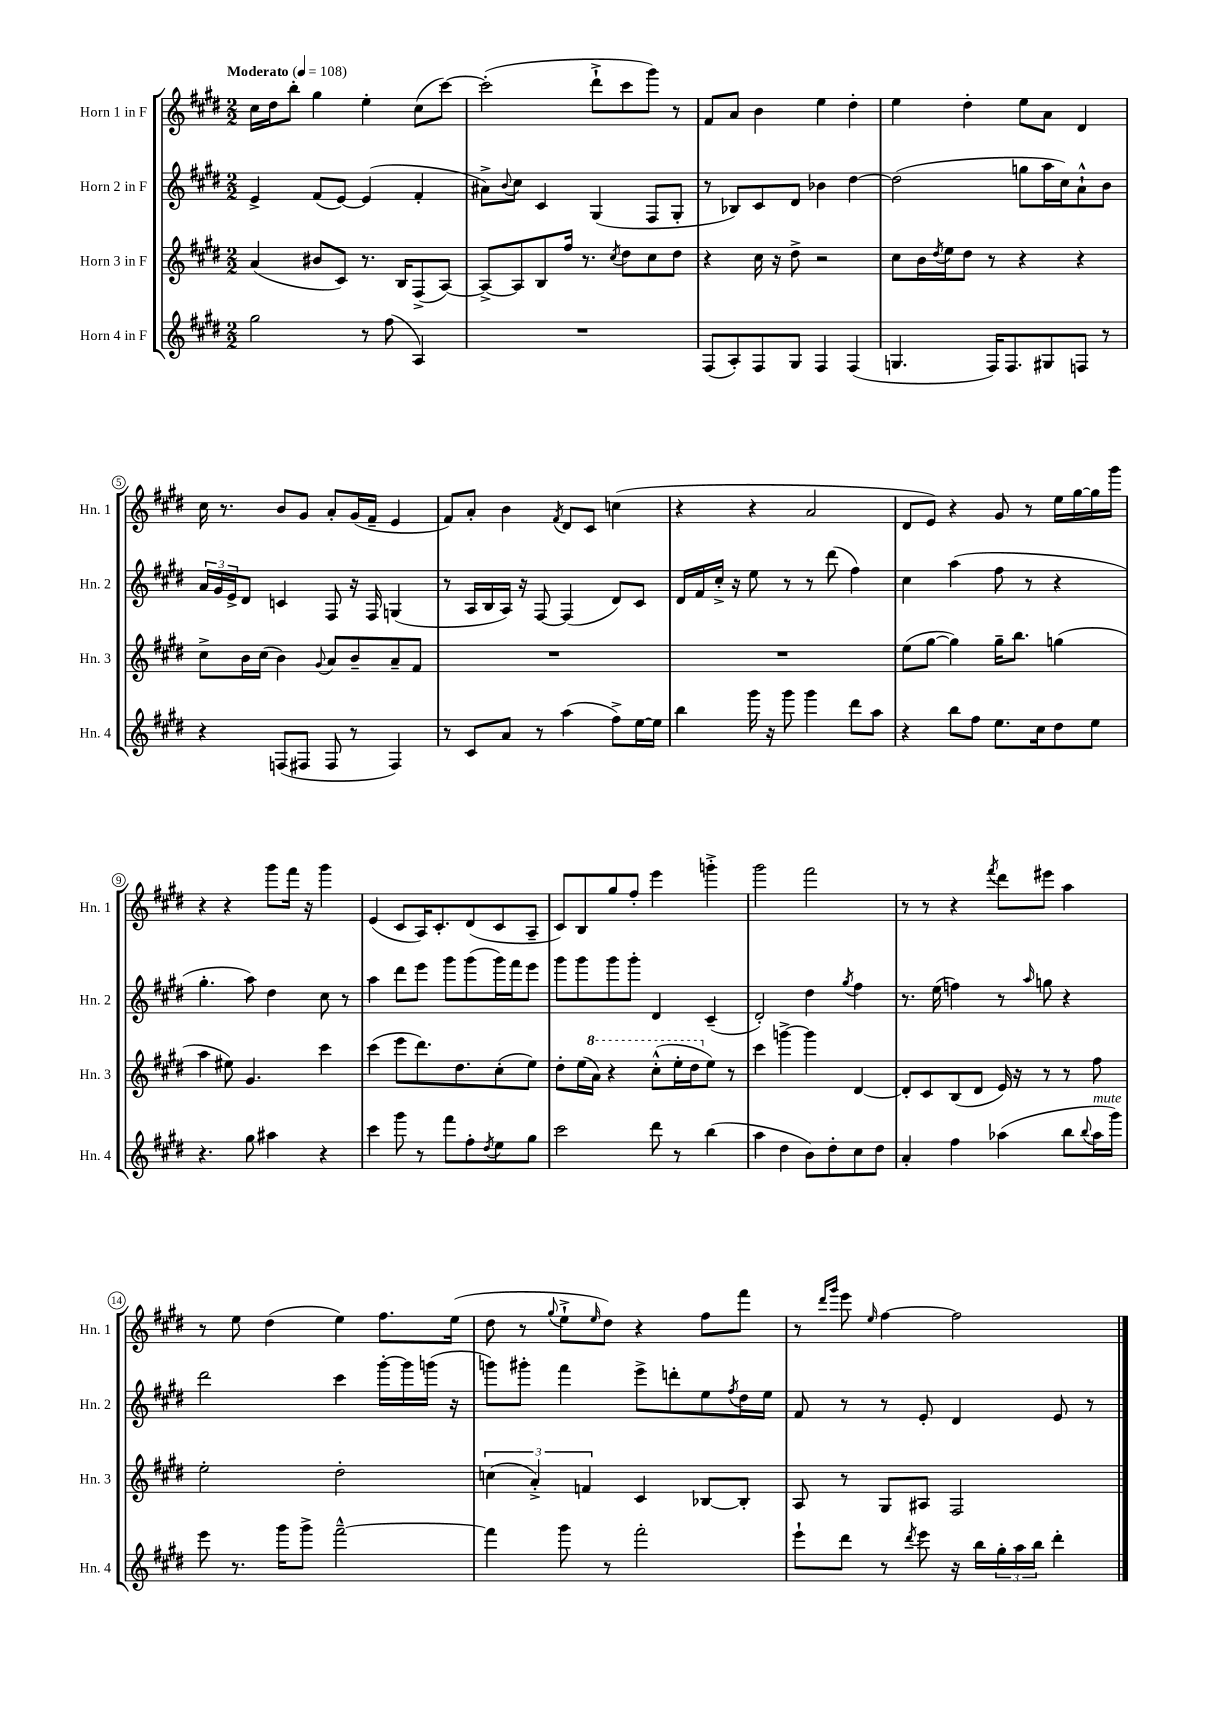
<<
\new StaffGroup <<
\new Staff = "s0" \with { instrumentName = "Horn 1 in F" shortInstrumentName = "Hn. 1" } {
    \clef treble \key e \major \numericTimeSignature \time 2/2 \tempo "Moderato" 4 = 108
    cis''16 dis''16 b''8-. gis''4 e''4-. cis''8( cis'''8~) |
    cis'''2-.( dis'''8-!-> cis'''8 gis'''8) r8 |
    fis'8 a'8 b'4 e''4 dis''4-. |
    e''4 dis''4-. e''8 a'8 dis'4 |
    cis''16 r8. b'8 gis'8 a'8-. gis'16( fis'16-- e'4 |
    fis'8) a'8-. b'4 \acciaccatura { fis'8 } dis'8 cis'8 c''4( |
    r4 r4 a'2 |
    dis'8 e'8) r4 gis'8 r8 e''16 gis''16~ gis''16 gis'''16 |
    r4 r4 gis'''8 fis'''16 r16 gis'''4 |
    e'4( cis'8 a16) cis'8.-. dis'8( cis'8 a8-- |
    cis'8) b8 gis''8 fis''8-. e'''4 g'''4-.-> |
    gis'''2 fis'''2 |
    r8 r8 r4 \acciaccatura { fis'''8 } dis'''8 eis'''8 a''4 |
    r8 e''8 dis''4( e''4) fis''8. e''16( |
    dis''8 r8 \appoggiatura { gis''8 } e''8-!-> \grace { e''16 } dis''8) r4 fis''8 fis'''8 |
    r8 \grace { dis'''16 gis'''16 } e'''8 \grace { e''16 } fis''4~ fis''2 \bar "|." |
}
\new Staff = "s1" \with { instrumentName = "Horn 2 in F" shortInstrumentName = "Hn. 2" } {
    \clef treble \key e \major \numericTimeSignature \time 2/2
    e'4-> fis'8( e'8~) e'4( fis'4-. |
    ais'8->) \appoggiatura { b'8 } cis''8 cis'4 gis4( fis8 gis8-. |
    r8 bes8) cis'8 dis'8 bes'4 dis''4~ |
    dis''2( g''8 a''16 cis''16) a'8-!-^ b'8 |
    \tuplet 3/2 { a'16 gis'16 e'16-> } dis'8 c'4 fis8 r16 fis16 g4( |
    r8 a16 b16 a16) r16 fis8~ fis4( dis'8) cis'8 |
    dis'16 fis'16 cis''16-.-> r16 e''8 r8 r8 dis'''8( fis''4) |
    cis''4 a''4( fis''8 r8 r4 |
    gis''4.-. a''8) dis''4 cis''8 r8 |
    a''4 dis'''8 e'''8 gis'''8 gis'''8( gis'''16) fis'''16 e'''8 |
    gis'''8 gis'''8 gis'''8 gis'''8-. dis'4 cis'4--( |
    dis'2-.) dis''4 \acciaccatura { gis''8 } fis''4 |
    r8. e''16( f''4) r8 \grace { a''16 } g''8 r4 |
    dis'''2 cis'''4 gis'''16~-. gis'''16 g'''16( r16 |
    g'''8) gis'''8-. fis'''4 e'''8-> d'''8-. e''8 \acciaccatura { fis''8 } dis''16 e''16 |
    fis'8 r8 r8 e'8-. dis'4 e'8 r8 \bar "|." |
}
\new Staff = "s2" \with { instrumentName = "Horn 3 in F" shortInstrumentName = "Hn. 3" } {
    \clef treble \key e \major \numericTimeSignature \time 2/2
    a'4( bis'8 cis'8) r8. b16 fis8->( a8~) |
    a8~-> a8 b8 fis''16 r8. \acciaccatura { cis''8 } dis''8 cis''8 dis''8 |
    r4 cis''16 r16 dis''8-> r2 |
    cis''8 b'16 \acciaccatura { dis''8 } e''16 dis''8 r8 r4 r4 |
    cis''8-> b'16 cis''16( b'4) \appoggiatura { gis'8 } a'8 b'8-- a'8-- fis'8 |
    R1 |
    R1 |
    e''8( gis''8~ gis''4) gis''16-- b''8. g''4( |
    a''4 eis''8) gis'4. cis'''4 |
    cis'''4( e'''8 dis'''8.) dis''8. cis''8-.( e''8) |
    dis''8-. e''16( \ottava #1 a''16) r4 cis'''8-.-^( e'''16-. dis'''16 \ottava #0 e''8) r8 |
    cis'''4 g'''4~-> g'''4 dis'4~ |
    dis'8-. cis'8 b8( dis'8 e'16) r16 r8 r8 fis''8 |
    e''2-. dis''2-. |
    \tuplet 3/2 { c''4( a'4-.->) f'4 } cis'4 bes8~ bes8-. |
    a8 r8 gis8 ais8 fis2 \bar "|." |
}
\new Staff = "s3" \with { instrumentName = "Horn 4 in F" shortInstrumentName = "Hn. 4" } {
    \clef treble \key e \major \numericTimeSignature \time 2/2
    gis''2 r8 fis''8( a4) |
    R1 |
    fis8( a8-.) fis8 gis8 fis4 fis4( |
    g4. fis16) fis8. gis8 f8 r8 |
    r4 f8( fis8 fis8 r8 fis4) |
    r8 cis'8 a'8 r8 a''4( fis''8->) e''16~ e''16 |
    b''4 gis'''16 r16 gis'''8 gis'''4 dis'''8 a''8 |
    r4 b''8 fis''8 e''8. cis''16 dis''8 e''8 |
    r4. gis''8 ais''4 r4 |
    cis'''4 gis'''8 r8 fis'''8 fis''8-. \acciaccatura { dis''8 } e''8 gis''8 |
    cis'''2 dis'''8 r8 b''4( |
    a''4 dis''4 b'8) dis''8-. cis''8 dis''8 |
    a'4-. fis''4 aes''4( b''8 \appoggiatura { b''8 } aes''16^\markup { \italic "mute" } gis'''16) |
    e'''8 r8. gis'''16 gis'''8-> fis'''2~---^ |
    fis'''4 gis'''8 r8 fis'''2-. |
    e'''8-! dis'''8 r8 \acciaccatura { dis'''8 } e'''8 r16 b''16 \tuplet 3/2 { gis''16-. a''16 b''16 } dis'''4-. \bar "|." |
}
>>
>>
\layout { \context { \Score \override BarNumber.stencil = #(make-stencil-circler 0.1 0.3 ly:text-interface::print) } }
